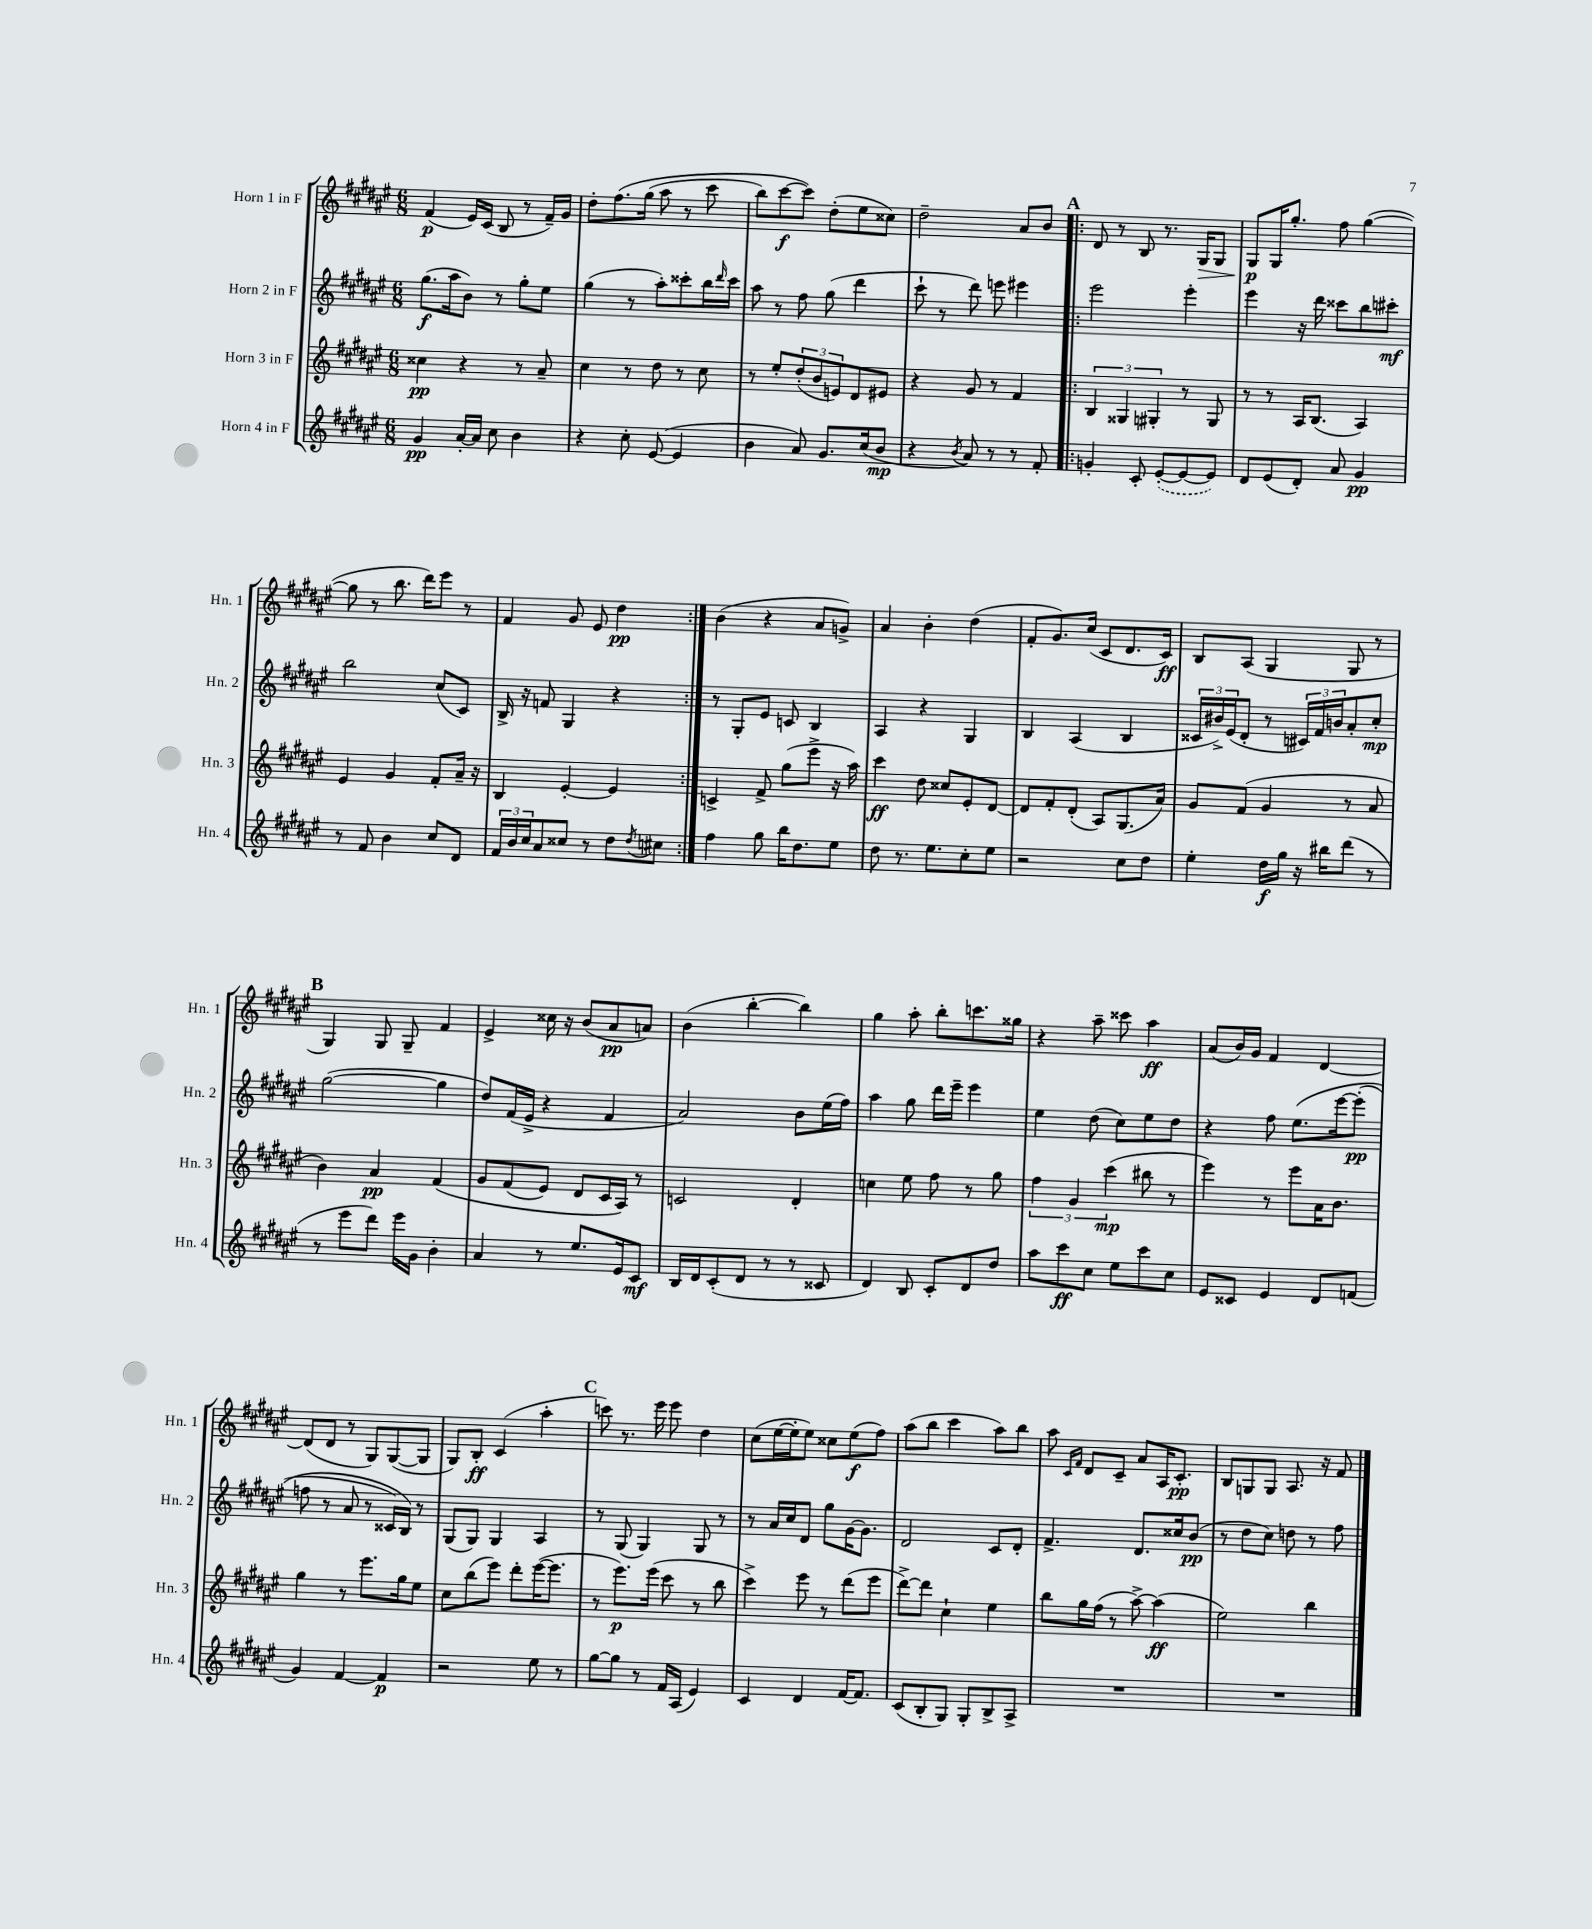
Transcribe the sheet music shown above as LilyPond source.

<<
\new StaffGroup <<
\new Staff = "s0" \with { instrumentName = "Horn 1 in F" shortInstrumentName = "Hn. 1" } {
    \clef treble \key fis \major \numericTimeSignature \time 6/8
    fis'4\p( eis'16) cis'16( b8 r8 fis'16--) gis'16 |
    dis''8-. fis''8.\( gis''16( ais''8 r8 cis'''8 |
    b''8) cis'''8~\f cis'''8\) dis''8-.( eis''8 cisis''8) |
    dis''2-- ais'8 b'8 |
    \repeat volta 2 { \mark \markup { \bold "A" } dis'8 r8 b8 r8. gis16\> gis8 |
    gis8\p\! gis16 gis''8.-. fis''8 gis''4~( |
    gis''8 r8 b''8. dis'''16) eis'''8 r8 |
    fis'4 gis'8 eis'8 dis''4\pp | }
    b'4( r4 ais'8 g'8->) |
    ais'4 b'4-. dis''4( |
    fis'8-. gis'8.) cis''16( cis'8 dis'8. cis'16\ff) |
    b8 ais8( gis4 gis8 r8 |
    \mark \markup { \bold "B" } gis4) gis8 gis8-- fis'4 |
    eis'4-> cisis''16 r16 b'8( ais'8\pp a'8) |
    b'4( b''4~-. b''4) |
    gis''4 ais''8-. b''8-. c'''8. gisis''16 |
    r4 ais''8-- cisis'''8 ais''4\ff |
    ais'8( b'16) gis'16 fis'4 dis'4~ |
    dis'8( dis'8 r8 gis8) gis8~( gis8 |
    gis8) b8-.\ff cis'4( ais''4-. |
    \mark \markup { \bold "C" } c'''8) r8. eis'''16 eis'''8 dis''4 |
    cis''8( eis''16~ eis''16-. eis''8) cisis''8 eis''8\f( fis''8) |
    ais''8( b''8 cis'''4 ais''8) b''8 |
    ais''8 \grace { cis'16 fis'16 } dis'8 cis'8-- ais'8 ais16 cis'8.-.\pp |
    b8 g8 g8 ais8. r16 fis'8 \bar "|." |
}
\new Staff = "s1" \with { instrumentName = "Horn 2 in F" shortInstrumentName = "Hn. 2" } {
    \clef treble \key fis \major \numericTimeSignature \time 6/8
    gis''8.\f( ais''16 b'8) r8 gis''8-. eis''8 |
    gis''4( r8 ais''8-.) cisis'''8-. b''16 \grace { dis'''16 } cisis'''16 |
    ais''8 r8 fis''8 gis''8( dis'''4 |
    cis'''8-! r8 dis'''8) e'''8 eis'''4 |
    \repeat volta 2 { \mark \markup { \bold "A" } eis'''2 eis'''4-. |
    eis'''4 r16 dis'''16 cisis'''8 b''8 cis'''8-.\mf |
    b''2 cis''8( cis'8) |
    b16-> r16 f'8 gis4 r4 | }
    r8 gis8-. eis'8 c'8 b4 |
    ais4 r4 gis4 |
    b4 ais4( b4 |
    \tuplet 3/2 { cisis'16 bis'16->) eis'16( } dis'8-. r8 \tuplet 3/2 { cis'16) fis'16 b'16 } ais'8-. cis''8-.\mp |
    \mark \markup { \bold "B" } gis''2~( gis''4 |
    dis''8) fis'16( eis'16-> r4 fis'4 |
    ais'2) b'8 eis''16( fis''16) |
    ais''4 gis''8 dis'''16 eis'''16-- eis'''4 |
    eis''4 dis''8( cis''8) eis''8 dis''8 |
    r4 fis''8 eis''8.\( eis'''16~ eis'''8-.\pp( |
    f''8 r8 ais'8 r8 cisis'16) b16\) r8 |
    gis8( gis8) gis4 ais4 |
    \mark \markup { \bold "C" } r8 gis8( gis4) gis8 r8 |
    r8 ais'16 cis''16 dis'8 gis''8 gis'16~ gis'8. |
    dis'2 cis'8 dis'8-. |
    fis'4.-> dis'8. cisis''16 b'8\pp( |
    r8 dis''8 cis''8) d''8 r8 fis''8 \bar "|." |
}
\new Staff = "s2" \with { instrumentName = "Horn 3 in F" shortInstrumentName = "Hn. 3" } {
    \clef treble \key fis \major \numericTimeSignature \time 6/8
    cisis''4\pp r4 r8 ais'8-- |
    cis''4 r8 dis''8 r8 cis''8 |
    r8 eis''8-. \tuplet 3/2 { dis''8-.( b'8 e'8) } dis'8 eis'8 |
    r4 gis'8 r8 fis'4 |
    \repeat volta 2 { \mark \markup { \bold "A" } \tuplet 3/2 { b4 gisis4 gis4-. } r8 gis8 |
    r8 r8 ais16 b8.( ais4) |
    eis'4 gis'4 fis'8-. ais'16-- r16 |
    b4 eis'4~-. eis'4 | }
    c'4-> fis'8-> gis''8( eis'''8-> r16 ais''16) |
    cis'''4\ff dis''8 cisis''8 eis'8-. dis'8~ |
    dis'8 fis'8-. dis'8-.( ais8) gis8.( ais'16) |
    gis'8 fis'8( gis'4 r8 ais'8 |
    \mark \markup { \bold "B" } b'4) ais'4\pp fis'4\( |
    gis'8 fis'8( eis'8) dis'8 cis'16 ais16\) r8 |
    c'2 dis'4-. |
    c''4 eis''8 fis''8 r8 gis''8 |
    \tuplet 3/2 { fis''4 gis'4 cis'''4\mp( } bis''8 r8 |
    eis'''4) r8 eis'''8 ais'16 b'8. |
    gis''4 r8 eis'''8. gis''16 eis''8 |
    cis''8 b''8( eis'''8) dis'''8-. eis'''16~( eis'''8. |
    \mark \markup { \bold "C" } r8 eis'''8.\p) eis'''16( cis'''8 r8 b''8 |
    cis'''4->) eis'''8 r8 dis'''8( eis'''8 |
    dis'''8~->) dis'''8 cis''4-! eis''4 |
    b''8 gis''16 fis''16( r8 ais''8~->) ais''4\ff( |
    eis''2) b''4 \bar "|." |
}
\new Staff = "s3" \with { instrumentName = "Horn 4 in F" shortInstrumentName = "Hn. 4" } {
    \clef treble \key fis \major \numericTimeSignature \time 6/8
    gis'4\pp ais'16~-. ais'16 cis''8 b'4 |
    r4 cis''8-. eis'8~( eis'4 |
    b'4 ais'8) gis'8. cis''16( b'8\mp |
    r4 \acciaccatura { b'8 } ais'8) r8 r8 fis'8-. |
    \repeat volta 2 { \mark \markup { \bold "A" } g'4-. cis'8-. \once \slurDashed eis'8~-.( eis'8~ eis'8) |
    dis'8 eis'8( dis'8-.) ais'8 gis'4\pp |
    r8 fis'8 b'4 cis''8 dis'8 |
    \tuplet 3/2 { fis'16 b'16 cis''16 } ais'8 cisis''8 r8 dis''8 \acciaccatura { dis''8 } cis''8 | }
    fis''4 gis''8 b''16 dis''8. eis''8 |
    dis''8 r8. eis''8. cis''8-. eis''8 |
    r2 cis''8 dis''8 |
    eis''4-. dis''16\f gis''16 r16 bis''16 dis'''8( r8 |
    \mark \markup { \bold "B" } r8 eis'''8 dis'''8) eis'''16 gis'16 b'4-. |
    ais'4 r8 eis''8. eis'16 cis'8\mf |
    b16 dis'16 cis'8-.( dis'8 r8 r8 cisis'8 |
    dis'4) b8 cis'8-. dis'8 dis''8 |
    ais''8 cis'''8\ff cis''8 eis''8 cis'''8 cis''8 |
    eis'8 cisis'8 eis'4 dis'8 f'8( |
    gis'4) fis'4~ fis'4\p |
    r2 eis''8 r8 |
    \mark \markup { \bold "C" } gis''8~ gis''8 r8 fis'16 ais16( eis'4) |
    cis'4 dis'4 fis'16~ fis'8. |
    cis'8( b8-. gis8) gis8-. b8-> ais8-> |
    R2. |
    R2. \bar "|." |
}
>>
>>
\layout { \context { \Score \remove "Bar_number_engraver" } }
